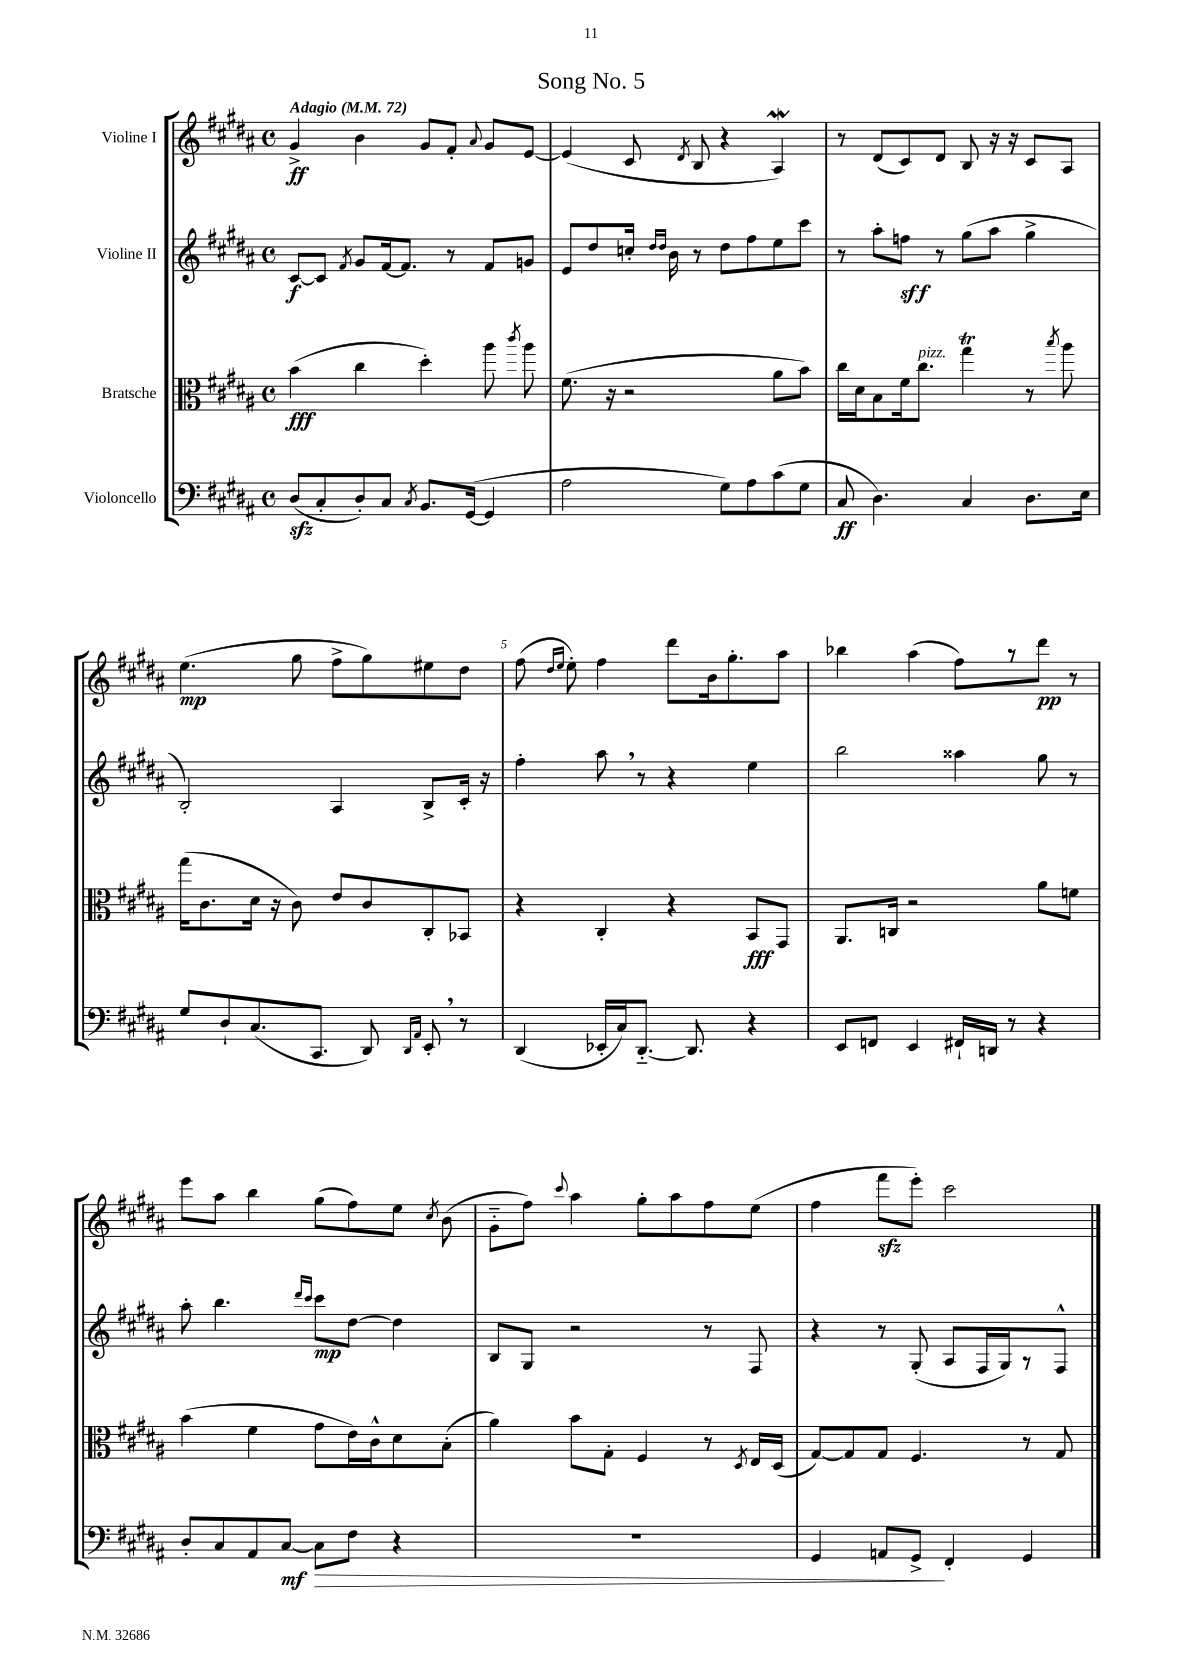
\header { title = "Song No. 5" }
<<
\new StaffGroup <<
\new Staff = "s0" \with { instrumentName = "Violine I" } {
    \clef treble \key b \major \defaultTimeSignature \time 4/4 \tempo "Adagio" 4 = 72
    \autoBeamOff gis'4->\ff b'4 gis'8[ fis'8]-. \appoggiatura { ais'8 } gis'8[ e'8]~ |
    e'4( cis'8 \acciaccatura { dis'8 } b8 r4 ais4\mordent) |
    r8 dis'8[( cis'8) dis'8] b8 r16 r16 cis'8[ ais8] |
    e''4.\mp( gis''8 fis''8[-> gis''8) eis''8 dis''8] |
    fis''8( \grace { dis''16[ e''16] } e''8-.) fis''4 dis'''8[ b'16 gis''8.-. ais''8] |
    bes''4 ais''4( fis''8[) r8 dis'''8]\pp r8 |
    e'''8[ ais''8] b''4 gis''8[( fis''8) e''8] \acciaccatura { cis''8 } b'8( |
    gis'8[-_ fis''8]) \appoggiatura { cis'''8 } ais''4 gis''8[-. ais''8 fis''8 e''8]( |
    fis''4 fis'''8[\sfz e'''8]-.) cis'''2 \bar "|." |
}
\new Staff = "s1" \with { instrumentName = "Violine II" } {
    \clef treble \key b \major \defaultTimeSignature \time 4/4
    \autoBeamOff cis'8[~\f cis'8] \acciaccatura { fis'8 } gis'8[ fis'16~ fis'8.] r8 fis'8[ g'8] |
    e'8[ dis''8 c''16]-. \grace { dis''16[ dis''16] } b'16 r8 dis''8[ fis''8 e''8 cis'''8] |
    r8 ais''8[-. f''8]\sff r8 gis''8[( ais''8] gis''4-> |
    b2-.) ais4 b8[-> cis'16]-. r16 |
    fis''4-. ais''8 \breathe r8 r4 e''4 |
    b''2 aisis''4 gis''8 r8 |
    ais''8-. b''4. \grace { dis'''16[ cis'''16] } cis'''8[\mp dis''8]~ dis''4 |
    b8[ gis8] r2 r8 fis8 |
    r4 r8 gis8-.( ais8[ fis16 gis16) r8 fis8]-^ \bar "|." |
}
\new Staff = "s2" \with { instrumentName = "Bratsche" } {
    \clef alto \key b \major \defaultTimeSignature \time 4/4
    \autoBeamOff b'4\fff( cis''4 dis''4-.) ais''8 \acciaccatura { cis'''8 } ais''8 |
    fis'8.( r16 r2 ais'8[ b'8]) |
    cis''16[ dis'16 b8 fis'16 cis''8.]^\markup { \italic "pizz." } gis''4\trill r8 \acciaccatura { b''8 } ais''8 |
    gis''16[( cis'8. dis'16] r16 cis'8) e'8[ cis'8 cis8-. bes,8] |
    r4 cis4-. r4 b,8[\fff gis,8] |
    ais,8.[ c16] r2 ais'8[ f'8] |
    b'4( fis'4 gis'8[ e'16) cis'16-^ dis'8 b8]-.( |
    ais'4) b'8[ gis8]-. fis4 r8 \acciaccatura { dis8 } e16[ dis16]( |
    gis8[~) gis8 gis8] fis4. r8 gis8 \bar "|." |
}
\new Staff = "s3" \with { instrumentName = "Violoncello" } {
    \clef bass \key b \major \defaultTimeSignature \time 4/4
    \autoBeamOff dis8[\sfz( cis8-. dis8-.) cis8] \acciaccatura { cis8 } b,8.[ gis,16]~( gis,4 |
    ais2 gis8[) ais8 cis'8( gis8] |
    cis8\ff dis4.) cis4 dis8.[ e16] |
    gis8[ dis8-! cis8.( cis,8.] dis,8) \grace { dis,16[ ais,16] } e,8-. \breathe r8 |
    dis,4( ees,16[-. cis16) dis,8.]~-_ dis,8. r4 |
    e,8[ f,8] e,4 fis,16[-! d,16] r8 r4 |
    dis8[-. cis8 ais,8 cis8]~\mf cis8[\> fis8] r4 |
    R1 |
    gis,4 a,8[ gis,8]->\! fis,4-. gis,4 \bar "|." |
}
>>
>>
\layout { \context { \Score \override BarNumber.break-visibility = ##(#f #t #t) barNumberVisibility = #(every-nth-bar-number-visible 5) } }
